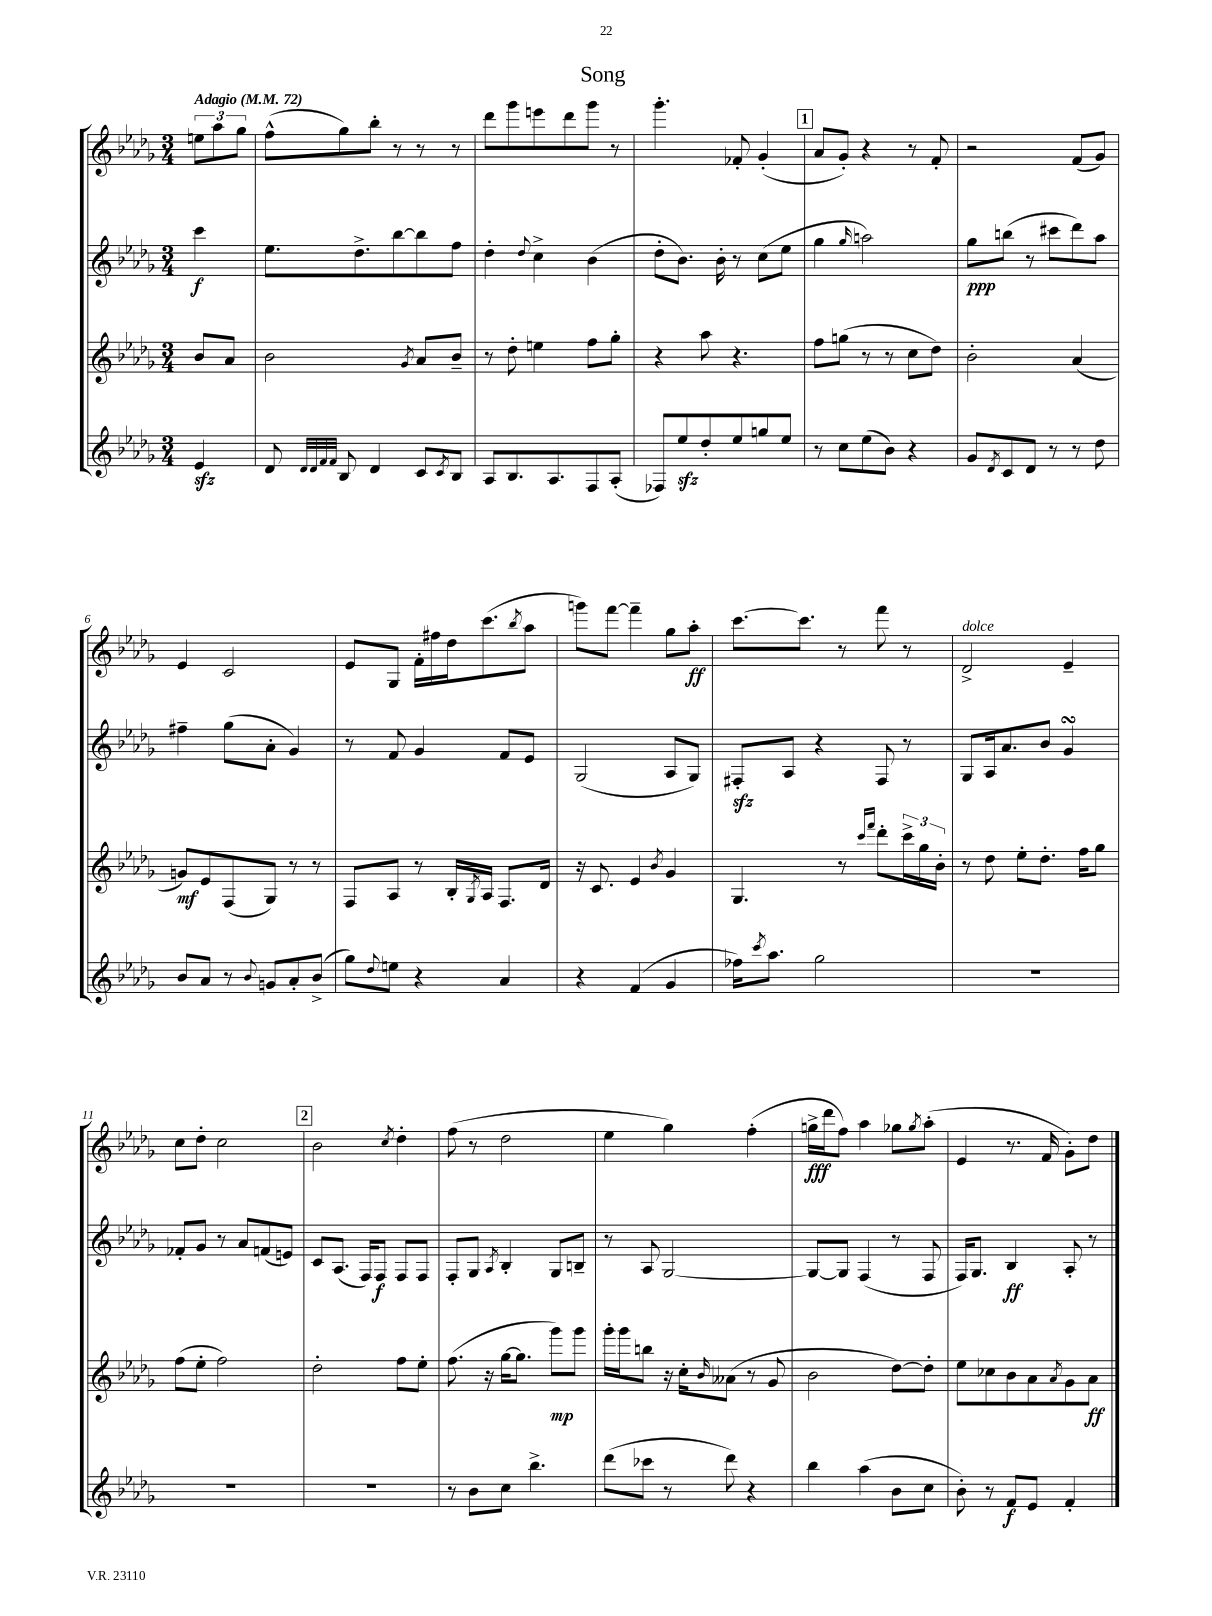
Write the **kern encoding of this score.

**kern	**kern	**kern	**kern
*staff4	*staff3	*staff2	*staff1
*clefG2	*clefG2	*clefG2	*clefG2
*k[b-e-a-d-g-]	*k[b-e-a-d-g-]	*k[b-e-a-d-g-]	*k[b-e-a-d-g-]
*M3/4	*M3/4	*M3/4	*M3/4
*MM72	*MM72	*MM72	*MM72
4e-/	8b-/L	4ccc\	12ee\L
.	.	.	12aa-\
.	8a-/J	.	.
.	.	.	12gg-\J
=	=	=	=
8d-/	2b-\	8.ee-\L	(8ff^^\L
32qqd-/LLL	.	.	.
32qqd-/	.	.	.
32qqf/	.	.	.
32qqf/JJJ	.	.	.
8B-/	.	.	8gg-\)
.	.	8.dd-^\	.
4d-/	.	.	8bb-'\J
.	.	[8bb-\	8r
.	8qg-/	.	.
8c/L	8a-/L	8bb-\]	8r
8qc/	.	.	.
8B-/J	8b-~/J	8ff\J	8r
=	=	=	=
8A-/L	8r	4dd-'\	8ddd-\L
8.B-/	8dd-'\	.	8ggg-\
.	.	8qqdd-/	.
.	4ee\	4cc^\	8eee\
8.A-/	.	.	.
.	.	.	8ddd-\
8F/	8ff\L	(4b-\	8ggg-\J
(8A-'/J	8gg-'\J	.	8r
=	=	=	=
8F-/L)	4r	8dd-'\L	4.ggg-'\
8ee-/	.	8.b-\J)	.
8dd-'/	8aa-\	.	.
.	.	16b-'\	.
8ee-/	4.r	8r	8f-'/
8gg/	.	(8cc\L	(4g-'/
8ee-/J	.	8ee-\J	.
=	=	=	=
8r	8ff\L	4gg-\	8a-/L
8cc\L	(8gg\J	.	8g-'/J)
.	.	16qqgg-/	.
(8ee-\	8r	2aa\)	4r
8b-\J)	8r	.	.
4r	8cc\L	.	8r
.	8dd-\J)	.	8f'/
=	=	=	=
8g-/L	2b-'\	8gg-\L	2r
8qd-/	.	.	.
8c/	.	(8bb\J	.
8d-/J	.	8r	.
8r	.	8ccc#\L	.
8r	(4a-/	8ddd-\)	(8f/L
8dd-\	.	8aa-\J	8g-/J)
=	=	=	=
8b-/L	8g/L)	4ff#~\	4e-/
8a-/J	8e-/	.	.
8r	(8F/	(8gg-\L	2c/
8qqb-/	.	.	.
8g/L	8G-/J)	8a-'\J	.
8a-'/	8r	4g-/)	.
(8b-^/J	8r	.	.
=	=	=	=
8gg-\L)	8F/L	8r	8e-/L
8qqdd-/	.	.	.
8ee\J	8A-/J	8f/	8G-/J
4r	8r	4g-/	16f'\LL
.	.	.	16ff#\
.	16B-'/LL	.	16dd-\J
.	8qG-/	.	.
.	16A-/JJ	.	(8.ccc\
4a-/	8.F/L	8f/L	.
.	.	.	8qbb-/
.	.	8e-/J	8aa-\J
.	16d-/Jk	.	.
=	=	=	=
4r	16r	(2G-/	8ggg\L)
.	8.c/	.	.
.	.	.	[8fff\J
(4f/	4e-/	.	4fff~\]
.	8qb-/	.	.
4g-/	4g-/	8A-/L	8gg-\L
.	.	8G-/J)	8aa-'\J
=	=	=	=
16ff-\LK)	4.G-/	8F#'/L	[8.ccc\L
8qccc/	.	.	.
8.aa-\J	.	.	.
.	.	8A-/J	.
.	.	.	8.ccc\]J
2gg-\	.	4r	.
.	8r	.	8r
.	16qqccc/LL	.	.
.	16qqfff/JJ	.	.
.	8ddd-'\L	8F#/	8fff\
.	24ccc^\L	8r	8r
.	24gg-\	.	.
.	24b-'\JJ	.	.
=	=	=	=
2.r	8r	8G-/L	2d-^/
.	8dd-\	16A-/k	.
.	.	8.a-/	.
.	8ee-'\L	.	.
.	8.dd-'\J	8b-/J	.
.	.	4g-/	4e-~/
.	16ff\LK	.	.
.	8gg-\J	.	.
=	=	=	=
2.r	(8ff\L	8f-'/L	8cc\L
.	8ee-'\J	8g-/J	8dd-'\J
.	2ff\)	8r	2cc\
.	.	8a-/L	.
.	.	(8f/	.
.	.	8e/J)	.
=	=	=	=
2.r	2dd-'\	8c/L	2b-\
.	.	(8.A-/J	.
.	.	16F/LK)	.
.	.	8F/J	.
.	.	.	8qcc/
.	8ff\L	8F/L	4dd-'\
.	8ee-'\J	8F/J	.
=	=	=	=
8r	(8.ff\	8F'/L	(8ff\
8b-\L	.	8G-/J	8r
.	16r	.	.
.	.	8qA-/	.
8cc\J	[16gg-\LK	4B-'/	2dd-\
.	8.gg-\]J	.	.
4.bb-^\	.	.	.
.	8ggg-\L)	8G-/L	.
.	8ggg-\J	8B~/J	.
=	=	=	=
(8ddd-\L	16ggg-'\LL	8r	4ee-\
.	16ggg-\J	.	.
8ccc-\J	8bb\J	8A-/	.
8r	16r	[2G-/	4gg-\)
.	16cc'\LK	.	.
.	16qqb-/	.	.
8ddd-\)	(8a--\J	.	.
4r	8r	.	(4ff'\
.	8g-/	.	.
=	=	=	=
4bb-\	2b-\	8G-/_L	16gg^\LL
.	.	.	16ddd-\J
.	.	8G-/]J	8ff\J)
(4aa-\	.	(4F/	4aa-\
8b-\L	[8dd-\L)	8r	8gg-\L
.	.	.	8qgg-/
8cc\J	8dd-'\]J	8F/	(8aa-'\J
=	=	=	=
8b-'\)	8ee-\L	16F/LK)	4e-/
.	.	8.G-/J	.
8r	8cc-\	.	.
8f/L	8b-\	4B-/	8.r
8e-/J	8a-\	.	.
.	.	.	16f/
.	8qa-/	.	.
4f'/	8g-\	8A-'/	8g-'\L)
.	8a-\J	8r	8dd-\J
==	==	==	==
*-	*-	*-	*-
